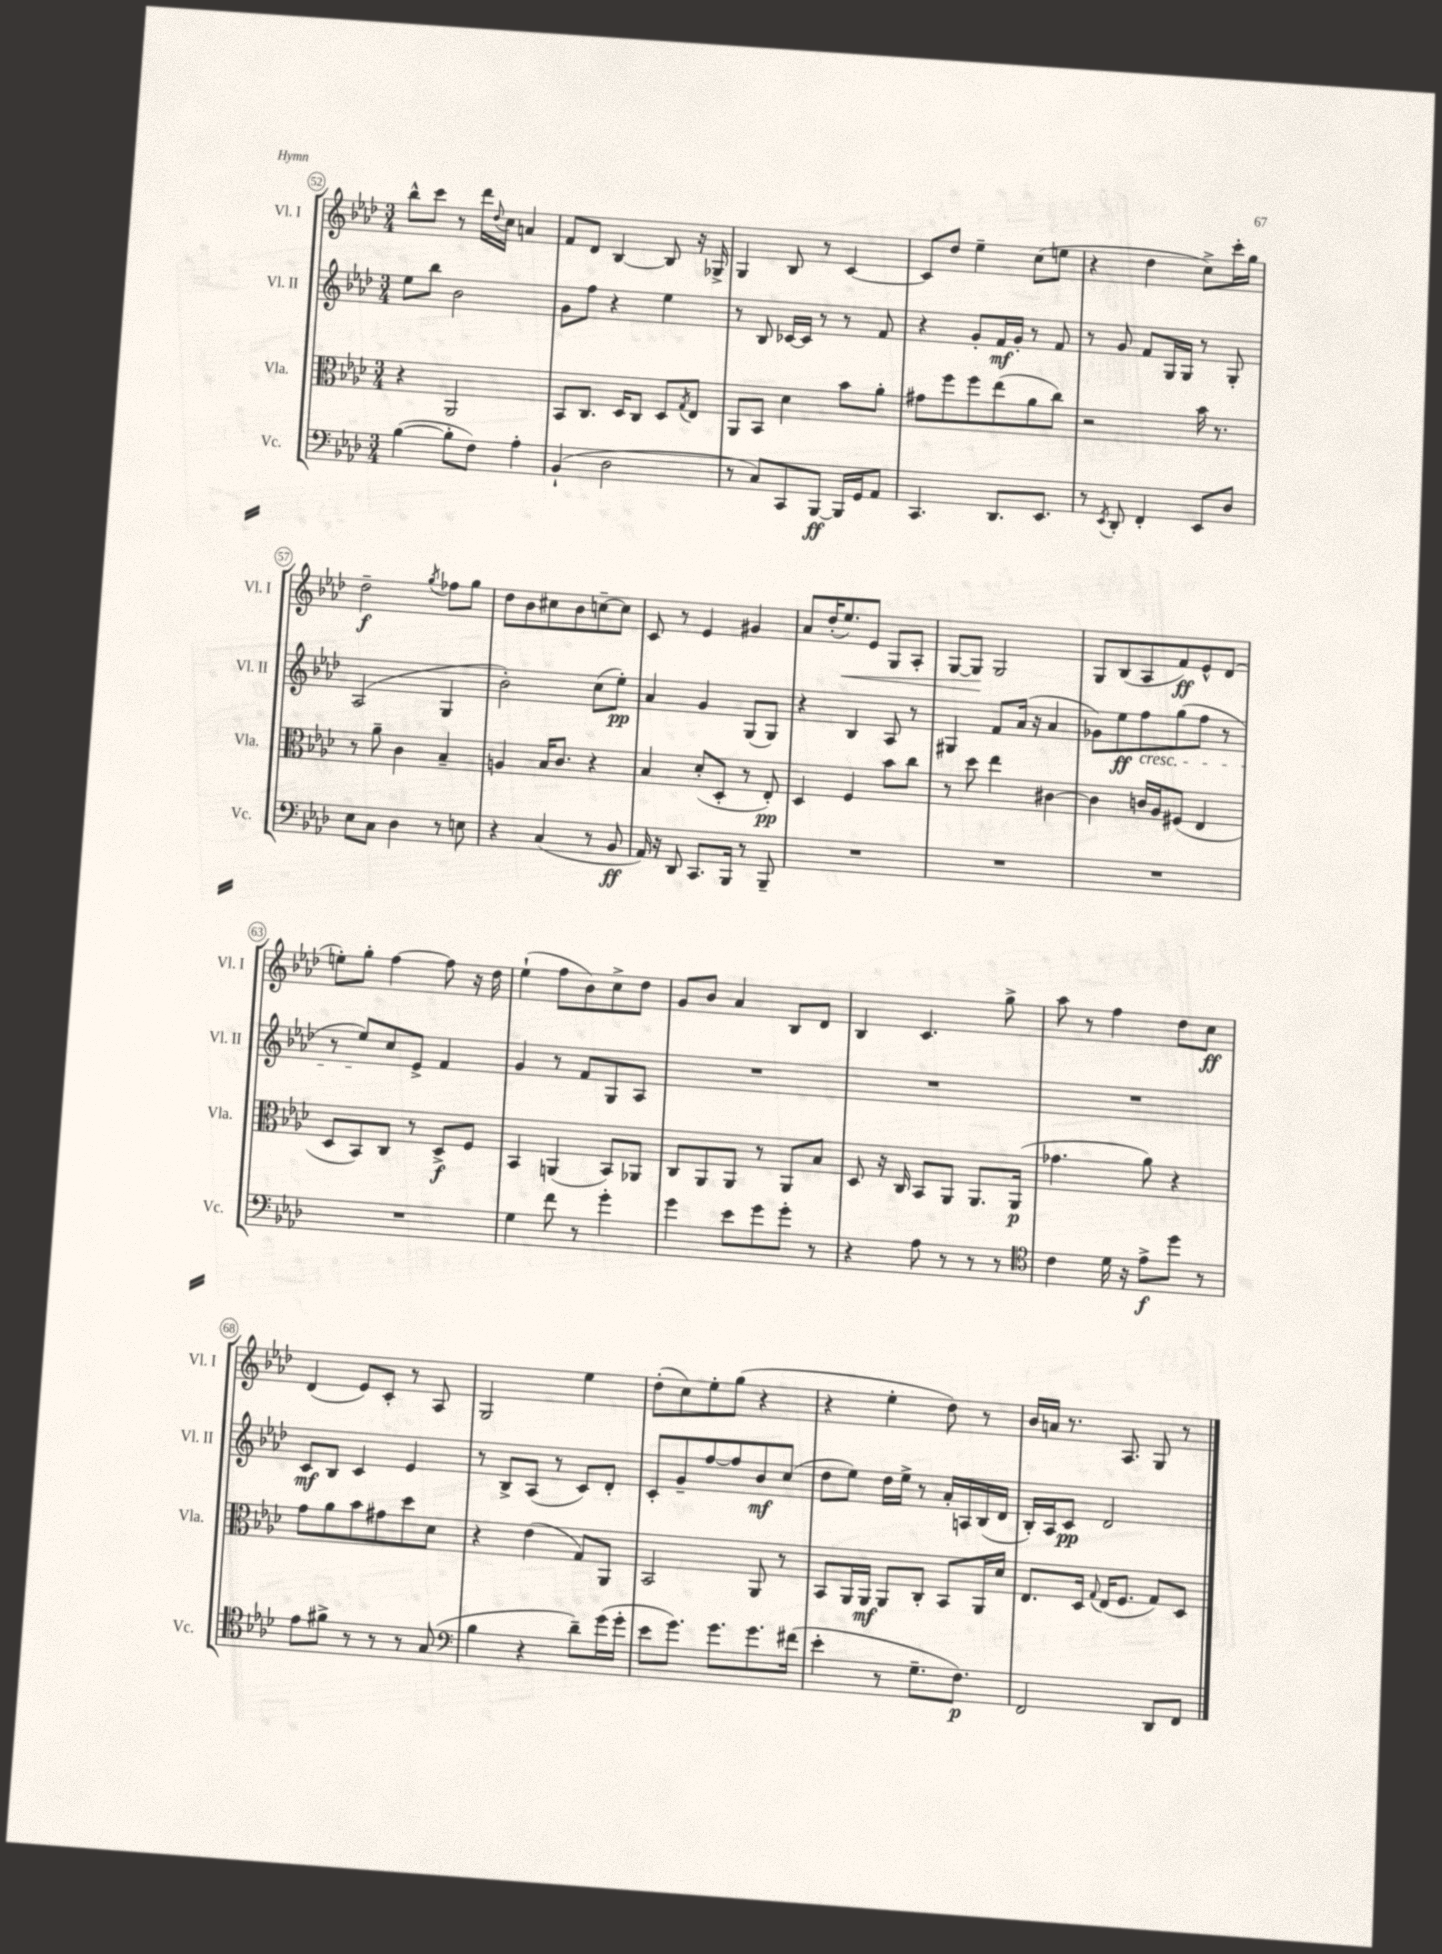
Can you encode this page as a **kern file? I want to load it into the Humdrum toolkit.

**kern	**dynam	**kern	**dynam	**kern	**dynam	**kern	**dynam
*part4	*part4	*part3	*part3	*part2	*part2	*part1	*part1
*staff4	*staff4	*staff3	*staff3	*staff2	*staff2	*staff1	*staff1
*I"Vc.	*	*I"Vla.	*	*I"Vl. II	*	*I"Vl. I	*
*I'Vc.	*	*I'Vla.	*	*I'Vl. II	*	*I'Vl. I	*
*clefF4	*	*clefC3	*	*clefG2	*	*clefG2	*
*k[b-e-a-d-]	*	*k[b-e-a-d-]	*	*k[b-e-a-d-]	*	*k[b-e-a-d-]	*
*M3/4	*	*M3/4	*	*M3/4	*	*M3/4	*
=52	=52	=52	=52	=52	=52	=52	=52
([4B-\	.	4r	.	8ee-\L	.	8bb-^^\L	.
.	.	.	.	8bb-\J	.	8ccc\J	.
8B-'\L]	.	2AA-/	.	2b-\	.	8r	.
8F\J)	.	.	.	.	.	16ddd-\LL	.
.	.	.	.	.	.	8qqdd-/	.
.	.	.	.	.	.	16cc\JJ	.
4A-'\	.	.	.	.	.	4an/	.
=53	=53	=53	=53	=53	=53	=53	=53
(4BB-`/	.	8BB-/L	.	8g\L	.	8f/L	.
.	.	8.C/J	.	8ff\J	.	8d-/J	.
2D-\	.	.	.	4r	.	[4B-/	.
.	.	16D-/KL	.	.	.	.	.
.	.	8C/J	.	.	.	.	.
.	.	8D-/L	.	4ee-\	.	8B-/]	.
.	.	8qG/	.	.	.	.	.
.	.	8E-/J	.	.	.	16r	.
.	.	.	.	.	.	16G-X^/	.
=54	=54	=54	=54	=54	=54	=54	=54
8r	.	8AA-/L	.	8r	.	4G/	.
8C/L)	.	8BB-/J	.	8B-/	.	.	.
8CC/	.	4d-\	.	[16c-X/LL	.	8B-/	.
.	.	.	.	16c-/JJ]	.	.	.
[8BBB-/J	ff	.	.	8r	.	8r	.
16BBB-/LL]	.	8b-\L	.	8r	.	[4c/	.
16GG/J	.	.	.	.	.	.	.
8AA-/J	.	8a-'\J	.	8f/	.	.	.
=55	=55	=55	=55	=55	=55	=55	=55
4.CC/	.	8g#X\L	.	4r	.	8c/L]	.
.	.	8ff\	.	.	.	8dd-/J	.
.	.	8ff\	.	8g'/L	.	4ee-~\	.
8.DD-/L	.	(8ee-\	.	16f/L	mf	.	.
.	.	.	.	16g'/JJ	.	.	.
.	.	8a-\	.	8r	.	(8cc\L	.
8.EE-/J	.	.	.	.	.	.	.
.	.	8cc\J)	.	8f/	.	8een\J	.
=56	=56	=56	=56	=56	=56	=56	=56
8r	.	2r	.	8r	.	4r	.
8qEE-/	.	.	.	.	.	.	.
8DD-'/	.	.	.	8g/	.	.	.
4FF'/	.	.	.	8f/L	.	4dd-\	.
.	.	.	.	16G/L	.	.	.
.	.	.	.	16G/JJ	.	.	.
8EE-/L	.	16b-\	.	8r	.	8cc^\L)	.
.	.	8.r	.	.	.	.	.
8D-/J	.	.	.	8G'/	.	16ccc'\L	.
.	.	.	.	.	.	16gg\JJ	.
!!LO:LB:g=z
=57	=57	=57	=57	=57	=57	=57	=57
8E-\L	.	8r	.	(2A-/	.	2dd-~\	f
8C\J	.	8a-~\	.	.	.	.	.
4D-\	.	4c\	.	.	.	.	.
.	.	.	.	.	.	8qgg/	.
8r	.	4B-~/	.	4G/	.	8ff-X\L	.
8En\	.	.	.	.	.	8gg\J	.
=58	=58	=58	=58	=58	=58	=58	=58
4r	.	4An/	.	2b-'\)	.	8dd-\L	.
.	.	.	.	.	.	8b-\	.
(4C/	.	16B-/KL	.	.	.	8cc#X\	.
.	.	8.c/J	.	.	.	.	.
.	.	.	.	.	.	8b-\	.
8r	.	4r	.	(8cc\L	.	[8ccn~\	.
8BB-/	ff	.	.	8ee-'\J)	pp	8cc\J]	.
=59	=59	=59	=59	=59	=59	=59	=59
16AA-/)	.	4B-/	.	4a-/	.	8c/	.
16r	.	.	.	.	.	.	.
8DD-/	.	.	.	.	.	8r	.
8.CC/L	.	(8d-'/L	.	4g/	.	4e-/	.
.	.	8D-'/J	.	.	.	.	.
16BBB-/Jk	.	.	.	.	.	.	.
8r	.	8r	.	(8G/L	.	4g#X/	.
8BBB-~/	.	8E-'/)	pp	8G/J)	.	.	.
=60	=60	=60	=60	=60	=60	=60	=60
2.r	.	4D-/	.	4r	.	8a-/L	.
.	.	.	.	.	.	(16dd-'/K	.
!	!	!	!	!	!	!	!LO:HP:b
.	.	.	.	.	.	8.ee-/)	<
.	.	4F/	.	4B-/	.	.	.
.	.	.	.	.	.	8e-/J	.
.	.	8b-\L	.	8A-/	.	8G/L	.
.	.	8cc\J	.	8r	.	8A-'/J	.
=61	=61	=61	=61	=61	=61	=61	=61
2.r	.	8r	.	4G#X/	.	[8G/L	.
.	.	8dd-\	.	.	.	8G/J]	.
.	.	4ee-\	.	8f/L	.	2G/	[
.	.	.	.	(16a-/Jk	.	.	.
.	.	.	.	16r	.	.	.
.	.	[4c#X\	.	4a-/	.	.	.
=62	=62	=62	=62	=62	=62	=62	=62
2.r	.	4c#\]	.	8g-X\L)	.	8G/L	.
.	.	.	.	8ee-\	ff	(8B-/	.
!	!	!	!	!LO:TX:b:i:t=cresc.	!	!	!
.	.	16cn/LL	.	8ff\	.	8A-/	.
.	.	16A-/J	.	.	.	.	.
.	.	(8F#X/J	.	(8gg\	.	8f/)	ff
.	.	4E-/	.	8ff\J	.	8e-^^/	.
.	.	.	.	8r	.	(8d-/J	.
!!LO:LB:g=z
=63	=63	=63	=63	=63	=63	=63	=63
2.r	.	8D-/L	.	8r	.	8een'\L)	.
.	.	8BB-/)	.	8ee-/L)	.	8gg'\J	.
.	.	8C/J	.	8cc/	.	[4ff\	.
.	.	8r	.	8e-^/J	.	.	.
.	.	8D-^/L	f	4f/	.	8ff\]	.
.	.	8F/J	.	.	.	16r	.
.	.	.	.	.	.	16dd-\	.
=64	=64	=64	=64	=64	=64	=64	=64
4G\	.	4BB-/	.	4g/	.	(4ee-`\	.
8f\	.	(4AAn/	.	8r	.	8ff\L	.
8r	.	.	.	8f/L	.	8b-\)	.
4g'\	.	8BB-/L)	.	8G/	.	8cc^\	.
.	.	8AA-X/J	.	8A-/J	.	8dd-\J	.
=65	=65	=65	=65	=65	=65	=65	=65
4g\	.	8C/L	.	2.r	.	8g/L	.
.	.	8AA-/	.	.	.	8b-/J	.
8e-\L	.	8AA-/J	.	.	.	4a-/	.
8g\	.	8r	.	.	.	.	.
8g'\J	.	8AA-/L	.	.	.	8B-/L	.
8r	.	8B-/J	.	.	.	8d-/J	.
=66	=66	=66	=66	=66	=66	=66	=66
4r	.	8D-/	.	2.r	.	4B-/	.
.	.	16r	.	.	.	.	.
.	.	16C/	.	.	.	.	.
8A-\	.	8BB-/L	.	.	.	4.c/	.
8r	.	8AA-/J	.	.	.	.	.
8r	.	8.AA-/L	.	.	.	.	.
8r	.	.	.	.	.	8gg^\	.
.	.	(16AA-/Jk	p	.	.	.	.
=67	=67	=67	=67	=67	=67	=67	=67
*clefC4	*	*	*	*	*	*	*
4c\	.	4.g-X\	.	2.r	.	8aa-\	.
.	.	.	.	.	.	8r	.
16d-\	.	.	.	.	.	4ff\	.
16r	.	.	.	.	.	.	.
8e-^\L	f	8a-\)	.	.	.	.	.
8dd-\J	.	4r	.	.	.	8dd-\L	.
8r	.	.	.	.	.	8cc\J	ff
!!LO:LB:g=z
=68	=68	=68	=68	=68	=68	=68	=68
8e-\L	.	8g\L	.	8c/L	mf	(4d-/	.
8f#X^\J	.	8a-\	.	8B-/J	.	.	.
8r	.	8b-\	.	4c/	.	8e-/L)	.
8r	.	8g#X\	.	.	.	8c'/J	.
8r	.	8dd-\	.	4e-/	.	8r	.
(8G/	.	8d-\J	.	.	.	8A-/	.
=69	=69	=69	=69	=69	=69	=69	=69
*clefF4	*	*	*	*	*	*	*
4B-\	.	4r	.	8r	.	2G/	.
.	.	.	.	8B-^/L	.	.	.
4r	.	(4e-\	.	(8A-/J	.	.	.
.	.	.	.	8r	.	.	.
8d-~\L)	.	8G/L)	.	8c/L)	.	4ee-\	.
(16g\L	.	8AA-/J	.	8d-'/J	.	.	.
16g'\JJ	.	.	.	.	.	.	.
=70	=70	=70	=70	=70	=70	=70	=70
8e-\L	.	2BB-/	.	8c'/L	.	(8dd-'\L	.
8.g\J)	.	.	.	8g~/	.	8cc\)	.
.	.	.	.	[8ff/	.	8ee-'\	.
8.g\L	.	.	.	.	.	.	.
.	.	.	.	8ff/]	.	(8gg\J	.
8.g\	.	8AA-/	.	8b-/	mf	4r	.
.	.	8r	.	(8cc/J	.	.	.
(16f#X\Jk	.	.	.	.	.	.	.
=71	=71	=71	=71	=71	=71	=71	=71
4e-'\	.	8BB-/L	.	8dd-\L	.	4r	.
.	.	16AA-/L	.	8ee-\J)	.	.	.
.	.	16AA-/JJ	mf	.	.	.	.
8r	.	8AA-/L	.	16dd-\LL	.	4ee-'\	.
.	.	.	.	16ee-^\JJ	.	.	.
8.G~\L	.	8C'/J	.	8r	.	.	.
.	.	8BB-/L	.	16a-'/LL	.	8dd-\)	.
8.F\J)	p	.	.	16An/	.	.	.
.	.	16AA-/L	.	(16B-/	.	8r	.
.	.	16d-/JJ	.	16d-/JJ	.	.	.
=72	=72	=72	=72	=72	=72	=72	=72
2FF/	.	8.E-/L	.	16B-'/LL)	.	16b-/LL	.
.	.	.	.	16A-/J	.	16an/JJ	.
.	.	.	.	8c/J	pp	8.r	.
.	.	16D-/Jk	.	.	.	.	.
.	.	8qqG/	.	.	.	.	.
.	.	(16E-/KL	.	2d-/	.	.	.
.	.	8.F/J	.	.	.	8.A-/	.
8DD-/L	.	8G/L)	.	.	.	8G/	.
8FF/J	.	8D-/J	.	.	.	8r	.
==	==	==	==	==	==	==	==
*-	*-	*-	*-	*-	*-	*-	*-
